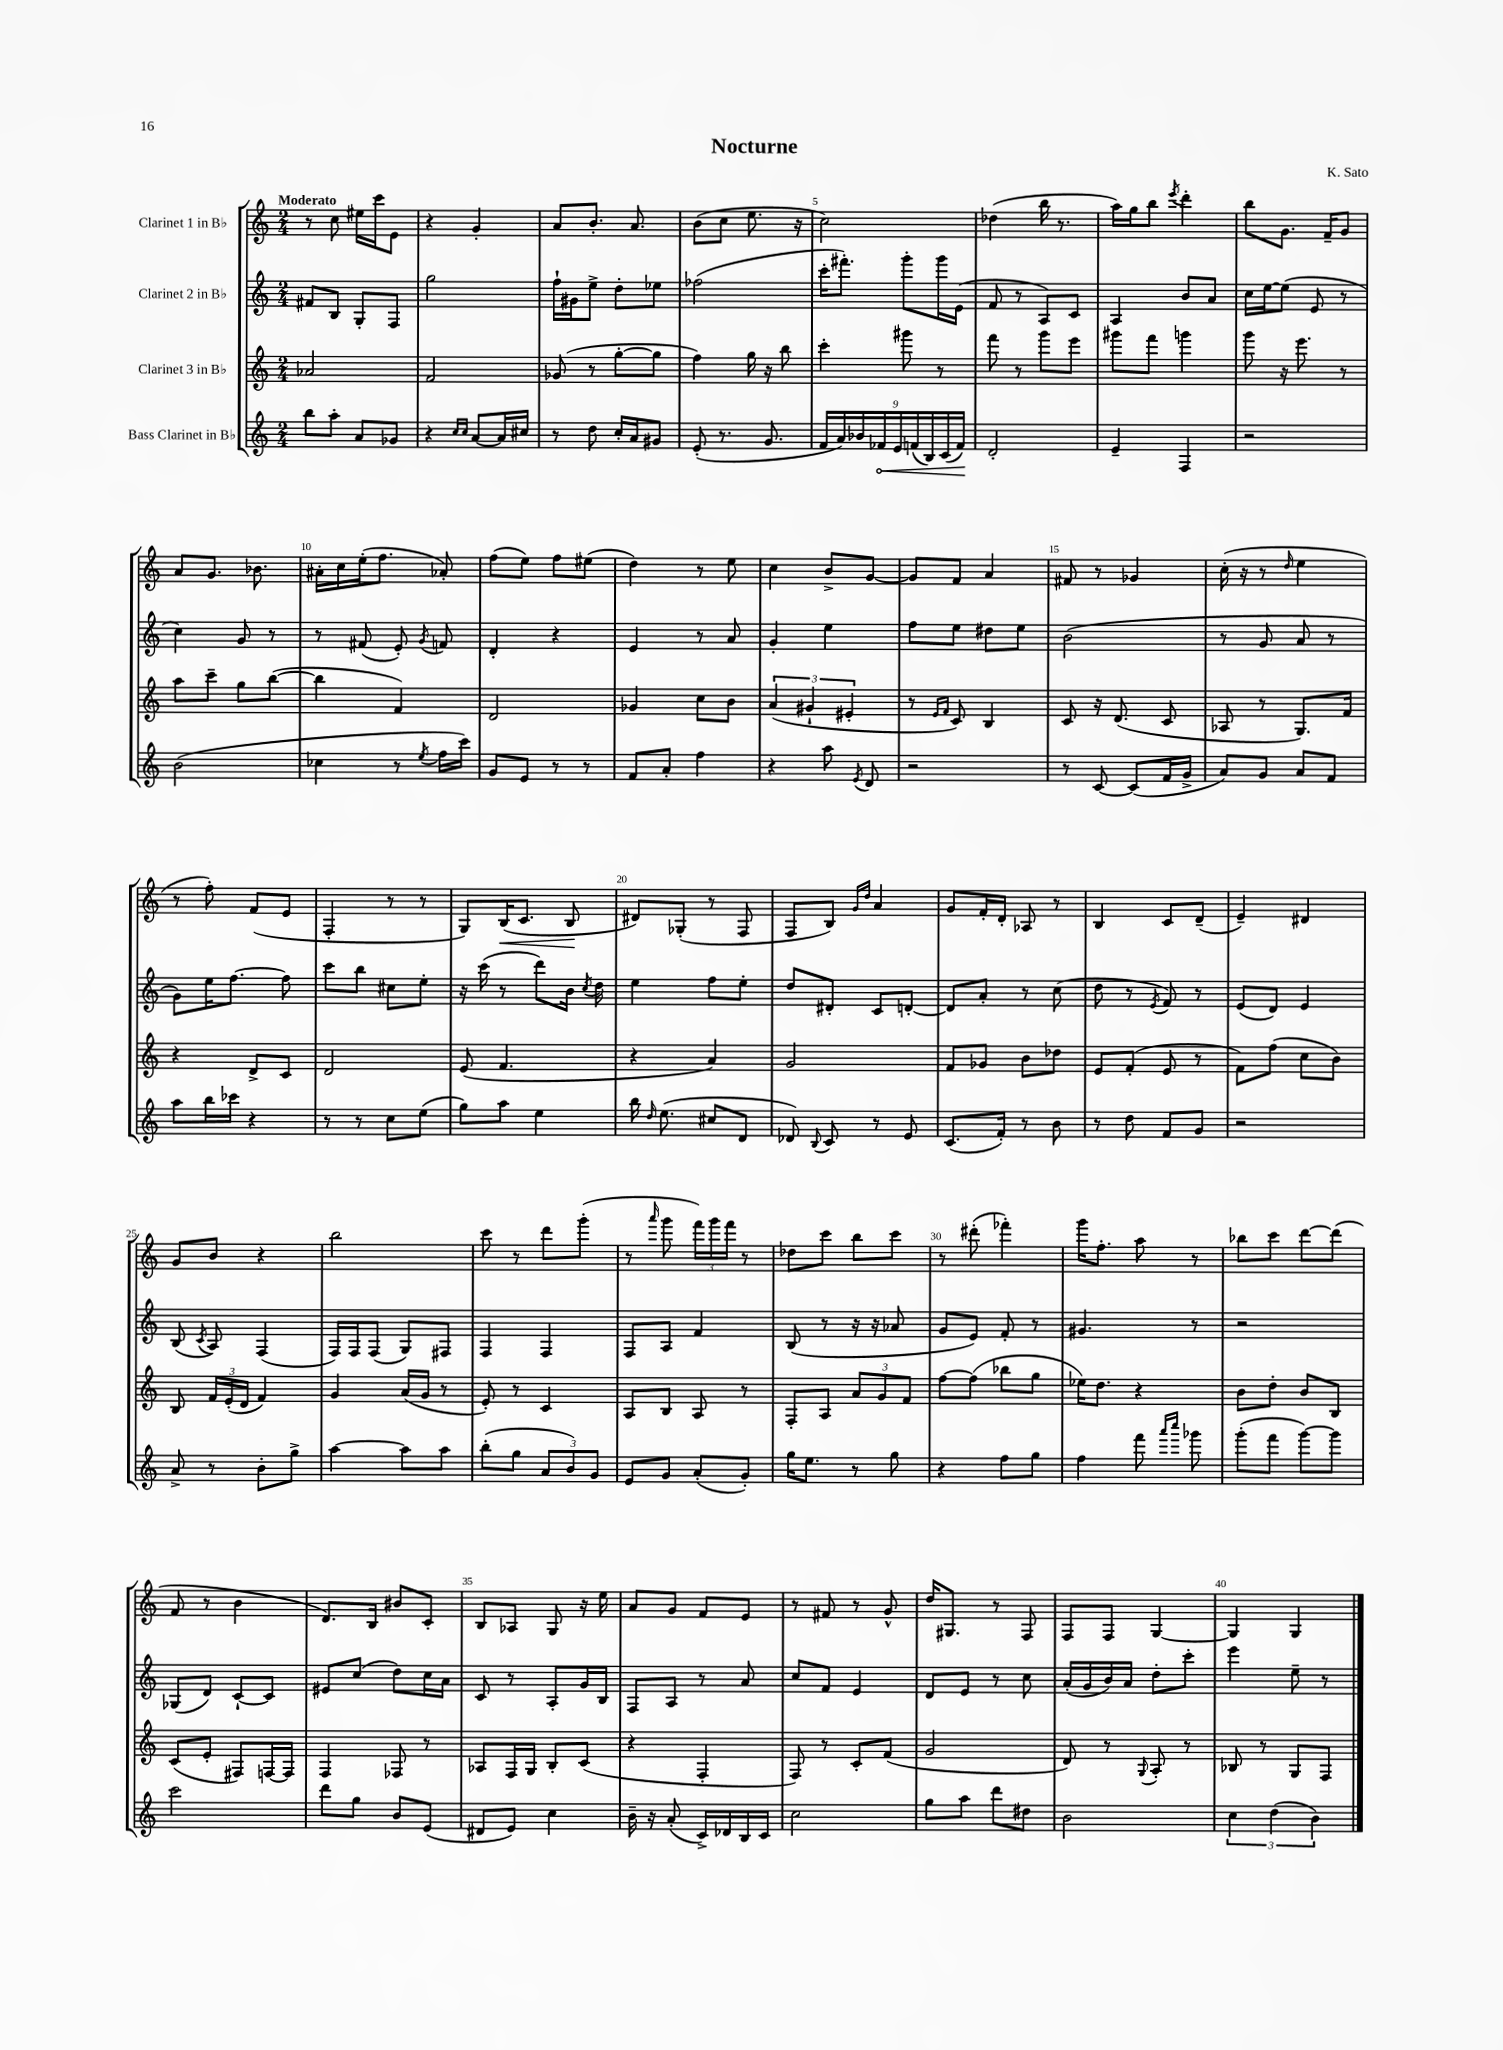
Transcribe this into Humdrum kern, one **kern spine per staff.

**kern	**kern	**kern	**kern
*staff4	*staff3	*staff2	*staff1
*clefG2	*clefG2	*clefG2	*clefG2
*k[]	*k[]	*k[]	*k[]
*M2/4	*M2/4	*M2/4	*M2/4
8bb	2a-	8f#	8r
8aa'	.	8B	8cc
8a	.	8G'	16ee#
.	.	.	16ccc
8g-	.	8F	8e
=	=	=	=
4r	2f	2gg	4r
16qqcc	.	.	.
16qqcc	.	.	.
[8a	.	.	4g'
16a]	.	.	.
16cc#	.	.	.
=	=	=	=
8r	(8g-	16ff`	8a
.	.	16g#	.
8dd	8r	8ee^	8.b'
16cc'	[8gg'	8dd'	.
16a	.	.	8.a
8g#	8gg]	8ee-	.
=	=	=	=
(8e'	4ff)	(2ff-	(8b
8.r	.	.	8cc
.	16gg	.	8.ee
8.g	16r	.	.
.	8bb	.	.
.	.	.	16r
=	=	=	=
18f	4ccc'	16ccc'	2cc)
18a)	.	.	.
.	.	8.fff#')	.
18b-	.	.	.
18f-	.	.	.
18e	.	.	.
.	8ggg#	8ggg'	.
(18f	.	.	.
18B)	.	.	.
.	8r	16ggg	.
(18c	.	.	.
.	.	(16e	.
18f)	.	.	.
=	=	=	=
2d'	8fff	8f	(4dd-
.	8r	8r	.
.	8ggg	8A)	16bb
.	.	.	8.r
.	8eee	8c	.
=	=	=	=
4e~	8ggg#	4A	16aa)
.	.	.	16gg
.	8fff	.	8bb
.	.	.	8qeee
4F	4ggg	8b	4ddd'
.	.	8a	.
=	=	=	=
2r	8ggg	16cc	8bb
.	.	[16ee	.
.	16r	(8ee]	8.g
.	8.eee	.	.
.	.	8e	.
.	.	.	16f~
.	8r	8r	8g
=	=	=	=
(2b	8aa	4cc)	8a
.	8ccc~	.	8.g
.	8gg	8g	.
.	.	.	8.b-
.	([8bb	8r	.
=	=	=	=
4cc-	4bb]	8r	16a#'
.	.	.	16cc
.	.	(8f#	(16ee'
.	.	.	8.ff
8r	4f)	8e')	.
8qee	.	8qg	.
16ff	.	8f	8a-')
16ccc)	.	.	.
=	=	=	=
8g	2d	4d'	(8ff
8e	.	.	8ee)
8r	.	4r	8ff
8r	.	.	(8ee#
=	=	=	=
8f	4g-	4e	4dd)
8a'	.	.	.
4ff	8cc	8r	8r
.	8b	8a	8ee
=	=	=	=
4r	(6a	4g'	4cc
.	6g#`	.	.
8aa	.	4ee	8b^
.	6e#'	.	.
8qe	.	.	.
8d	.	.	[8g
=	=	=	=
2r	8r	8ff	8g]
.	16qqe	.	.
.	16qqf	.	.
.	8c)	8ee	8f
.	4B	8dd#	4a
.	.	8ee	.
=	=	=	=
8r	8c	(2b	8f#
[8c	16r	.	8r
.	(8.d	.	.
(8c]	.	.	4g-
16f	8c	.	.
16g^	.	.	.
=	=	=	=
8a)	8A-	8r	(16cc'
.	.	.	16r
8g	8r	8g	8r
.	.	.	16qqdd
8a	8.G)	8a	4ee
8f	.	8r	.
.	16f	.	.
=	=	=	=
8aa	4r	8g)	8r
16bb	.	16ee	8ff')
16ccc-	.	[8.ff	.
4r	8d^	.	(8f
.	8c	8ff]	8e
=	=	=	=
8r	2d	8ccc	4F'
8r	.	8bb	.
8cc	.	8cc#	8r
(8ee	.	8ee'	8r
=	=	=	=
8gg)	(8e	16r	8G)
.	.	(16ccc	.
8aa	4.f	8r	(16B
.	.	.	8.c
4ee	.	8ddd)	.
.	.	16b	8B
.	.	8qcc	.
.	.	16dd	.
=	=	=	=
16bb	4r	4ee	8d#)
16qqdd	.	.	.
(8.ee	.	.	.
.	.	.	(8G-'
8cc#	4a)	8ff	8r
8d	.	8ee'	8F
=	=	=	=
8d-)	2g	8dd	8F
8qqB	.	.	.
8c	.	8d#'	8B)
.	.	.	16qqg
.	.	.	16qqdd
8r	.	8c	4a
8e	.	[8d'	.
=	=	=	=
(8.c	8f	8d]	8g
.	8g-	8a'	16f'
16f')	.	.	16d'
8r	8b	8r	8A-
8b	8dd-	(8cc	8r
=	=	=	=
8r	8e	8dd	4B
8dd	(8f'	8r	.
.	.	8qe	.
8f	8e	8f)	8c
8g	8r	8r	(8d~
=	=	=	=
2r	8f)	(8e	4e~)
.	(8ff	8d)	.
.	8cc	4e	4d#
.	8b)	.	.
=	=	=	=
8a^	8B	(8B	8g
.	.	8qc	.
8r	24f	8A)	8b
.	(24e'	.	.
.	24d	.	.
8b'	4f)	(4F	4r
8gg^	.	.	.
=	=	=	=
[4aa	4g	16F)	2bb
.	.	16F	.
.	.	(8F	.
8aa]	(16a	8G)	.
.	16g	.	.
8aa	8r	8F#	.
=	=	=	=
(8bb'	8e')	4F	8ccc
8gg	8r	.	8r
12a	4c	4F	8ddd
12b)	.	.	.
.	.	.	(8ggg'
12g	.	.	.
=	=	=	=
8e	8A	8F	8r
.	.	.	16qqaaa
8g	8B	8A	8ggg
(8a'	8A	4f	24fff)
.	.	.	24ggg
.	.	.	24fff
8g')	8r	.	8r
=	=	=	=
16gg	8F'	(8B	8dd-
8.ee	.	.	.
.	8A	8r	8ccc
8r	12a	16r	8bb
.	.	16r	.
.	12g	.	.
8gg	.	8a-	8ccc
.	12f	.	.
=	=	=	=
4r	[8ff	8g	8r
.	(8ff]	8e)	(8ddd#'
8ff	8bb-	8f'	4fff-')
8gg	8gg	8r	.
=	=	=	=
4ff	16ee-)	4.g#	16ggg
.	8.dd	.	8.ff'
8fff	4r	.	8aa
16qqaaa	.	.	.
16qqcccc	.	.	.
8ggg-	.	8r	8r
=	=	=	=
(8ggg'	8b	2r	8bb-
8fff	8dd'	.	8ccc
[8ggg)	8b	.	[8ddd
8ggg]	8B	.	(8ddd]
=	=	=	=
2ccc	(8c	(8G-	8f
.	8e'	8d)	8r
.	8F#)	[8c`	4b
.	[16F	8c]	.
.	16F]	.	.
=	=	=	=
8ddd	4F	8e#	8.d)
8gg	.	(8cc	.
.	.	.	16B
8b	8F-	8dd)	8b#
(8e	8r	16cc	8c'
.	.	16a	.
=	=	=	=
8d#	8A-	8c	8B
8e)	16F	8r	8A-
.	16G	.	.
4cc	8B'	8A'	8G
.	(8c	16g	16r
.	.	16B	16ee
=	=	=	=
16b~	4r	8F	8a
16r	.	.	.
(8a'	.	8A	8g
16c^)	4F'	8r	8f
16d-	.	.	.
16B	.	8a	8e
16c	.	.	.
=	=	=	=
2cc	8F)	8cc	8r
.	8r	8f	8f#
.	8c'	4e	8r
.	(8f	.	8g^^
=	=	=	=
8gg	2g	8d	16dd
.	.	.	8.G#
8aa	.	8e	.
8ddd	.	8r	8r
8dd#	.	8cc	8F
=	=	=	=
2b	8d)	(16a'	8F
.	.	16g	.
.	8r	16b)	8F
.	.	16a	.
.	8qqG	.	.
.	8A'	8dd'	[4G
.	8r	8ccc'	.
=	=	=	=
6cc	8B-	4eee	4G]
.	8r	.	.
(6dd	.	.	.
.	8G	8ee~	4G
6b)	.	.	.
.	8F	8r	.
==	==	==	==
*-	*-	*-	*-
